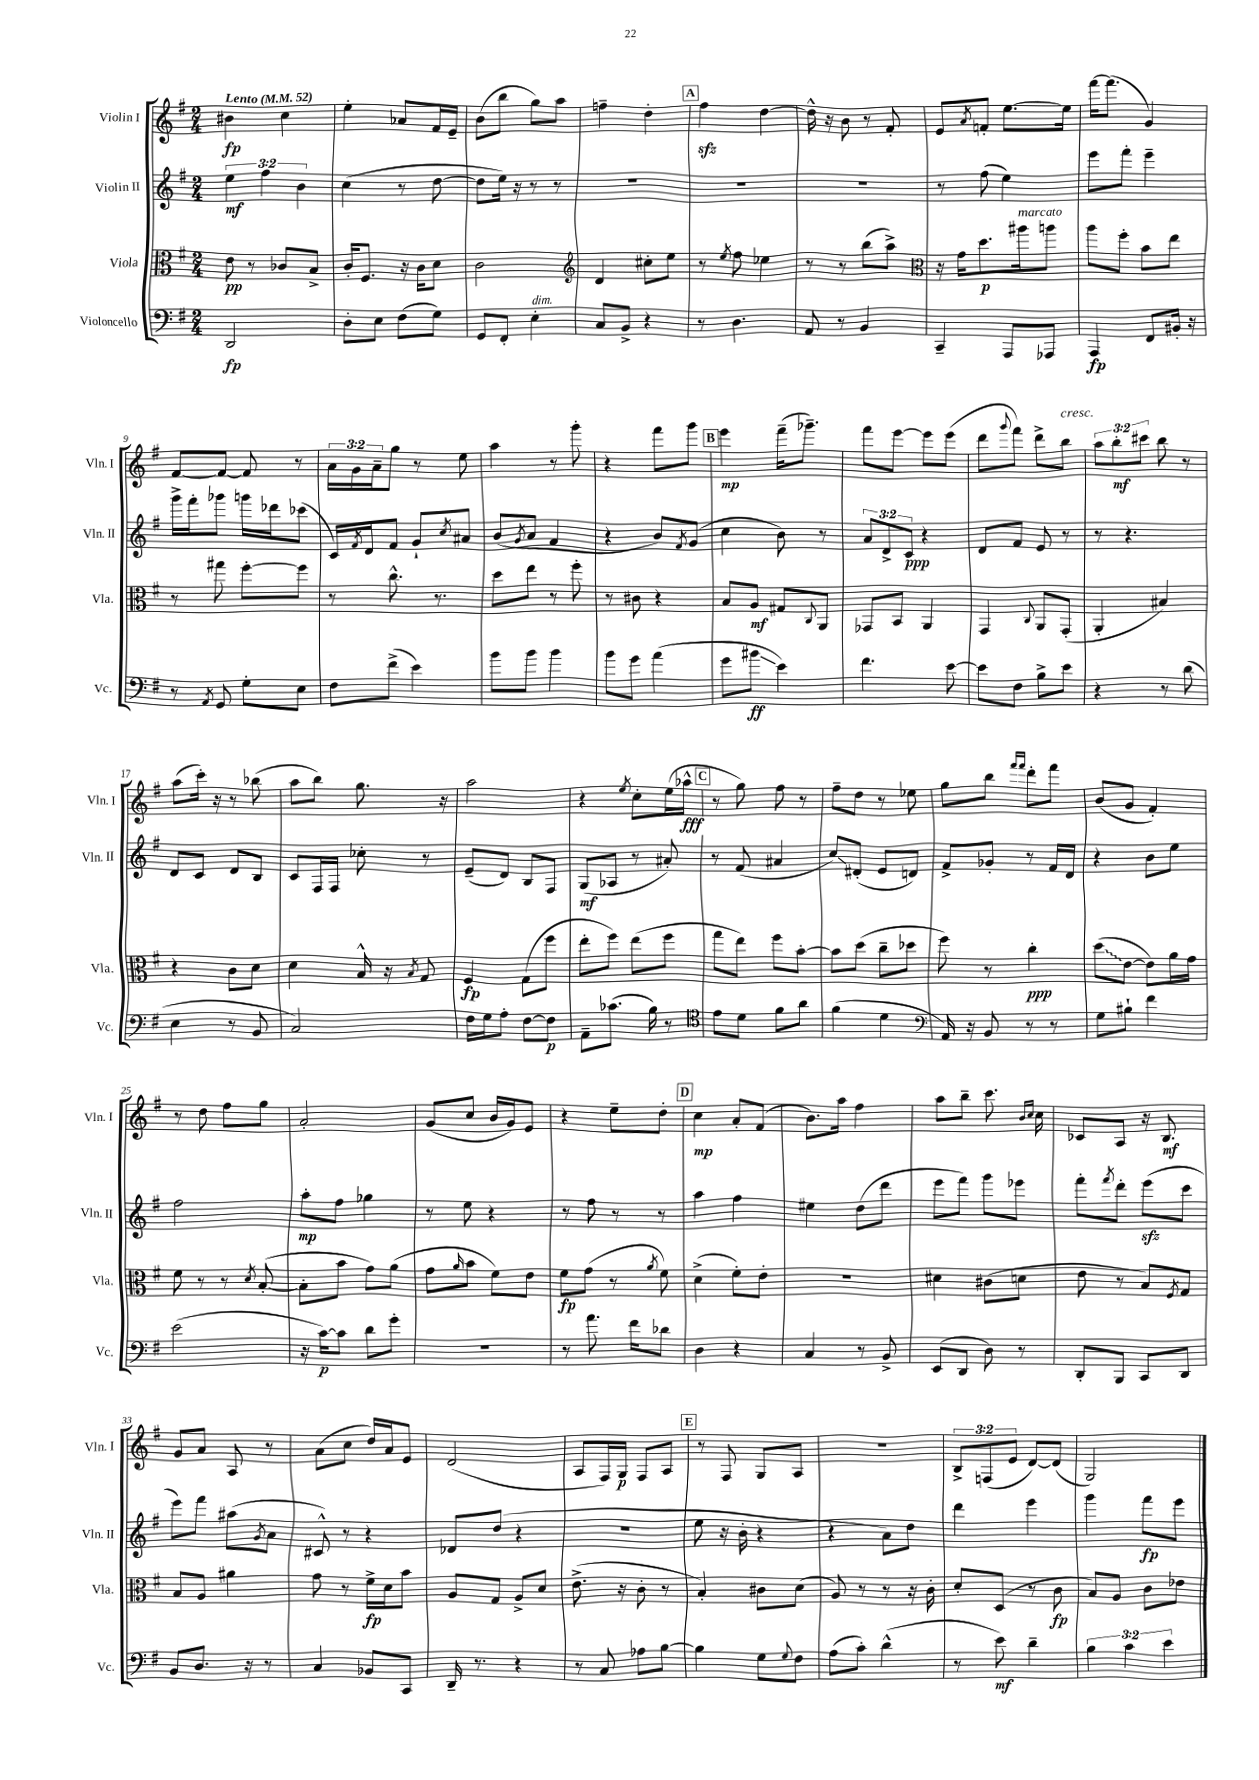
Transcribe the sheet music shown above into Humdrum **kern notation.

**kern	**kern	**kern	**kern
*staff4	*staff3	*staff2	*staff1
*clefF4	*clefC3	*clefG2	*clefG2
*k[f#]	*k[f#]	*k[f#]	*k[f#]
*M2/4	*M2/4	*M2/4	*M2/4
*MM52	*MM52	*MM52	*MM52
2DD/	8e\	6ee\	4b#\
.	8r	.	.
.	.	6ff#\	.
.	8c-/L	.	4cc\
.	.	6b\	.
.	8B^/J	.	.
=	=	=	=
8D'\L	16c'/LK	(4cc\	4ee'\
.	8.F#/J	.	.
8E\J	.	.	.
(8F#\L	16r	8r	8a-/L
.	16c\LK	.	.
8G\J)	8d\J	[8dd\	16f#/L
.	.	.	16e~/JJ
=	=	=	=
8GG/L	2c\	8dd\]L	(8b\L
8FF#'/J	.	16ee\Jk)	8bb\J
.	.	16r	.
4E'\	.	8r	8gg\L)
.	.	8r	8aa\J
=	=	=	=
*	*clefG2	*	*
8C/L	4d/	2r	4ff~\
8BB^/J	.	.	.
4r	8cc#'\L	.	4dd'\
.	8ee\J	.	.
=	=	=	=
8r	8r	2r	4ff#\
.	8qee/	.	.
4.D\	8ff#\	.	.
.	4ee-\	.	[4dd\
=	=	=	=
8AA/	8r	2r	16dd^^\]
.	.	.	16r
8r	8r	.	8b\
4BB/	(8bb\L	.	8r
.	8aa^\J)	.	8f#'/
=	=	=	=
*	*clefC3	*	*
4CC~/	16r	8r	8e/L
.	16g\LK	.	.
.	.	.	8qa/
.	8.dd\	(8ff#\	8f'/J
8AAA/L	.	4ee\)	[8.ee\L
.	16aa#\k	.	.
8AAA-/J	8aa\J	.	.
.	.	.	16ee\]Jk
=	=	=	=
4AAA/	8aa\L	8eee\L	[16fff#\LK
.	.	.	(8.fff#\]J
.	8ff#'\J	8fff#'\J	.
8FF#/L	8b\L	4eee~\	4g/)
16BB#'/Jk	8ee\J	.	.
16r	.	.	.
=	=	=	=
8r	8r	16ggg^\LL	[8f#/L
.	.	16fff#'\J	.
8qAA/	.	.	.
8GG/	8gg#\	8ggg-\J	8f#/_J
8G'\L	[8ff#'\L	16ggg\LL	8f#/]
.	.	16ddd-\J	.
8E\J	8ff#\]J	(8ccc-\J	8r
=	=	=	=
8F#\L	8r	16c/LL)	24a\LL
.	.	.	24g\
.	.	8qf#/	.
.	.	16d/J	.
.	.	.	24a~\J
(8f#^\J	8.cc^^\	8f#/J	8gg\J
4e\)	.	8g`/L	8r
.	8.r	.	.
.	.	8qcc/	.
.	.	8a#/J	8ee\
=	=	=	=
8b\L	8dd\L	(8b/L	4aa\
.	.	8qg/	.
8b\J	8ee\J	8a/J	.
4b\	8r	4f#/	8r
.	8ff#'\	.	8ggg'\
=	=	=	=
8b\L	8r	4r	4r
8g\J	8c#\	.	.
(4a\	4r	8b/L)	8fff#\L
.	.	8qf#/	.
.	.	(8g/J	8ggg\J
=	=	=	=
8g\L	8B/L	4cc\	4eee\
8b#\J	8A/J	.	.
4e\)	8G#/L	8b\)	(16fff#~\LK
.	.	.	8.ggg-~\J)
.	8qqC/	.	.
.	8AA/J	8r	.
=	=	=	=
4.f#\	8GG-/L	12a/L	8fff#\L
.	.	12d^/	.
.	8BB/J	.	[8eee\J
.	.	12c/J	.
.	4AA/	4r	8eee\]L
[8e\	.	.	(8eee\J
=	=	=	=
8e\]L	4GG/	8d/L	8ddd\L
.	.	.	8qqggg/
8F#\J	.	8f#/J	8fff#\J)
.	8qqC/	.	.
8B^\L	8AA/L	8e/	8ddd^\L
8e\J	(8GG'/J	8r	8bb\J
=	=	=	=
4r	4AA'/	8r	12aa\L
.	.	.	12bb'\
.	.	4.r	.
.	.	.	12ccc#\J
8r	4B#/)	.	8bb\
(8d\	.	.	8r
=	=	=	=
4E\	4r	8d/L	(8aa\L
.	.	8c/J	16ccc'\Jk)
.	.	.	16r
8r	8c\L	8d/L	8r
8BB/	8d\J	8B/J	(8bb-\
=	=	=	=
2C/)	4d\	8c/L	8aa\L
.	.	16F#/L	8bb\J)
.	.	16F#/JJ	.
.	16B^^/	8cc-'\	8.gg\
.	16r	.	.
.	8qB/	.	.
.	8G/	8r	.
.	.	.	16r
=	=	=	=
16F#\LL	4F#/	(8e~/L	2aa\
16G\J	.	.	.
8A'\J	.	8d/J)	.
[8F#\L	(8G\L	8B/L	.
8F#\]J	8ff#\J	8F#/J	.
=	=	=	=
8AA~\L	8ee'\L	(8G/L	4r
(8.c-\J	8ff#\J)	8A-/J	.
.	.	.	8qee/
.	(8ee\L	8r	8cc'\L
16B\)	.	.	.
8r	8ff#\J	8a#'/)	(16ee\L
.	.	.	16aa-^^\JJ
=	=	=	=
*clefC4	*	*	*
8e\L	8gg\L	8r	8r
8d\J	8ee\J)	(8f#/	8gg\)
8f#\L	8ff#\L	4a#/	8ff#\
8a\J	[8b'\J	.	8r
=	=	=	=
(4f#\	8b\]L	8cc/L)	8ff#~\L
.	(8dd\J	(8d#'/J	8dd\J
4d\	8cc~\L	8e/L	8r
.	8dd-\J	8d/J)	8ee-\
=	=	=	=
*clefF4	*	*	*
16AA/)	8ff#\)	8f#^/L	8gg\L
16r	.	.	.
8BB/	8r	8g-'/J	8bb\J
.	.	.	16qqfff#/LL
.	.	.	16qqfff#/JJ
8r	4cc'\	8r	8ddd'\L
8r	.	16f#/LL	8fff#\J
.	.	16d/JJ	.
=	=	=	=
8G\L	(8dd\L	4r	(8b/L
8B#`\J	[8e\J	.	8g/J
4f#\	8e\]L)	8b\L	4f#'/)
.	16a\L	8ee\J	.
.	16g\JJ	.	.
=	=	=	=
(2e\	8f#\	2ff#\	8r
.	8r	.	8dd\
.	8r	.	8ff#\L
.	8qd/	.	.
.	([8B'/	.	8gg\J
=	=	=	=
16r	8B'\]L	8aa'\L	2a'/
[16c\LK)	.	.	.
8c\]J	8b\J	8ff#\J	.
8d\L	8g\L)	4gg-\	.
8g'\J	(8a\J	.	.
=	=	=	=
2r	8g\L	8r	(8g/L
.	16qqa/	.	.
.	8b\J	8ee\	8cc/J
.	8f#\L)	4r	16b/LL
.	.	.	16g/J)
.	8e\J	.	8e/J
=	=	=	=
8r	8f#\L	8r	4r
8.a\	(8g\J	8ff#\	.
.	8r	8r	8ee~\L
16f#\LK	.	.	.
.	8qa/	.	.
8d-\J	8f#\)	8r	8dd'\J
=	=	=	=
4D\	(4d^\	4aa\	4cc\
4r	8f#'\L)	4ff#\	8a'/L
.	8e'\J	.	(8f#/J
=	=	=	=
4C/	2r	4ee#\	8.b\L)
.	.	.	16aa\Jk
8r	.	(8dd\L	4ff#\
8BB^/	.	8ddd\J	.
=	=	=	=
(8EE/L	4d#\	8eee\L	8aa\L
8DD/J	.	8fff#\J)	8bb~\J
8D\)	(8c#\L	8ggg\L	8.ccc\
8r	8d\J	8eee-\J	.
.	.	.	16qqb/LL
.	.	.	16qqcc/JJ
.	.	.	16cc\
=	=	=	=
8DD'/L	8e\	8fff#'\L	8c-/L
.	.	8qfff#/	.
8BBB/J	8r	8ddd'\J	8A/J
8CC/L	8B/L)	(8eee\L	16r
.	.	.	8.B/
.	8qF#/	.	.
8DD/J	8G/J	8ccc\J	.
=	=	=	=
8BB/L	8B/L	8eee\L)	8g/L
8.D/J	8A/J	8fff#\J	8a/J
.	4a#\	(8aa#\L	8A/
16r	.	.	.
.	.	8qg/	.
8r	.	8a\J	8r
=	=	=	=
4C/	8g\	8c#^^/)	(8a\L
.	8r	8r	8cc\J
8BB-/L	16f#^\LL	4r	16dd/LL)
.	16d\J	.	16a/J
8CC/J	8b\J	.	8e/J
=	=	=	=
16DD~/	8A/L	8d-/L	(2d/
8.r	.	.	.
.	8G/J	(8dd/J	.
4r	8A^/L	4r	.
.	8d/J	.	.
=	=	=	=
8r	(8.e^\	2r	8A/L
8C/	.	.	16F#/L)
.	16r	.	16G/JJ
8A-\L	8c'\	.	8F#/L
[8B\J	8r	.	8A/J
=	=	=	=
4B\]	4B'/)	8ee\	8r
.	.	16r	8F#/
.	.	16b'\	.
8G\L	8c#\L	4r	8G/L
8qqG/	.	.	.
8F#\J	(8d\J	.	8A/J
=	=	=	=
(8A\L	8A/)	4r	2r
8c'\J)	8r	.	.
(4d^^\	8r	8a\L)	.
.	16r	8dd\J	.
.	16c'\	.	.
=	=	=	=
8r	8d'/L	4ddd\	12B^/L
.	.	.	(12F/
8e\)	(8D/J	.	.
.	.	.	12e/J
4d~\	8r	4eee\	[8d/L)
.	8c\	.	(8d/]J
=	=	=	=
6B\	8B/L)	4ggg\	2G/)
.	8A/J	.	.
6c\	.	.	.
.	8c\L	8fff#\L	.
6e\	.	.	.
.	8e-\J	8eee\J	.
==	==	==	==
*-	*-	*-	*-
